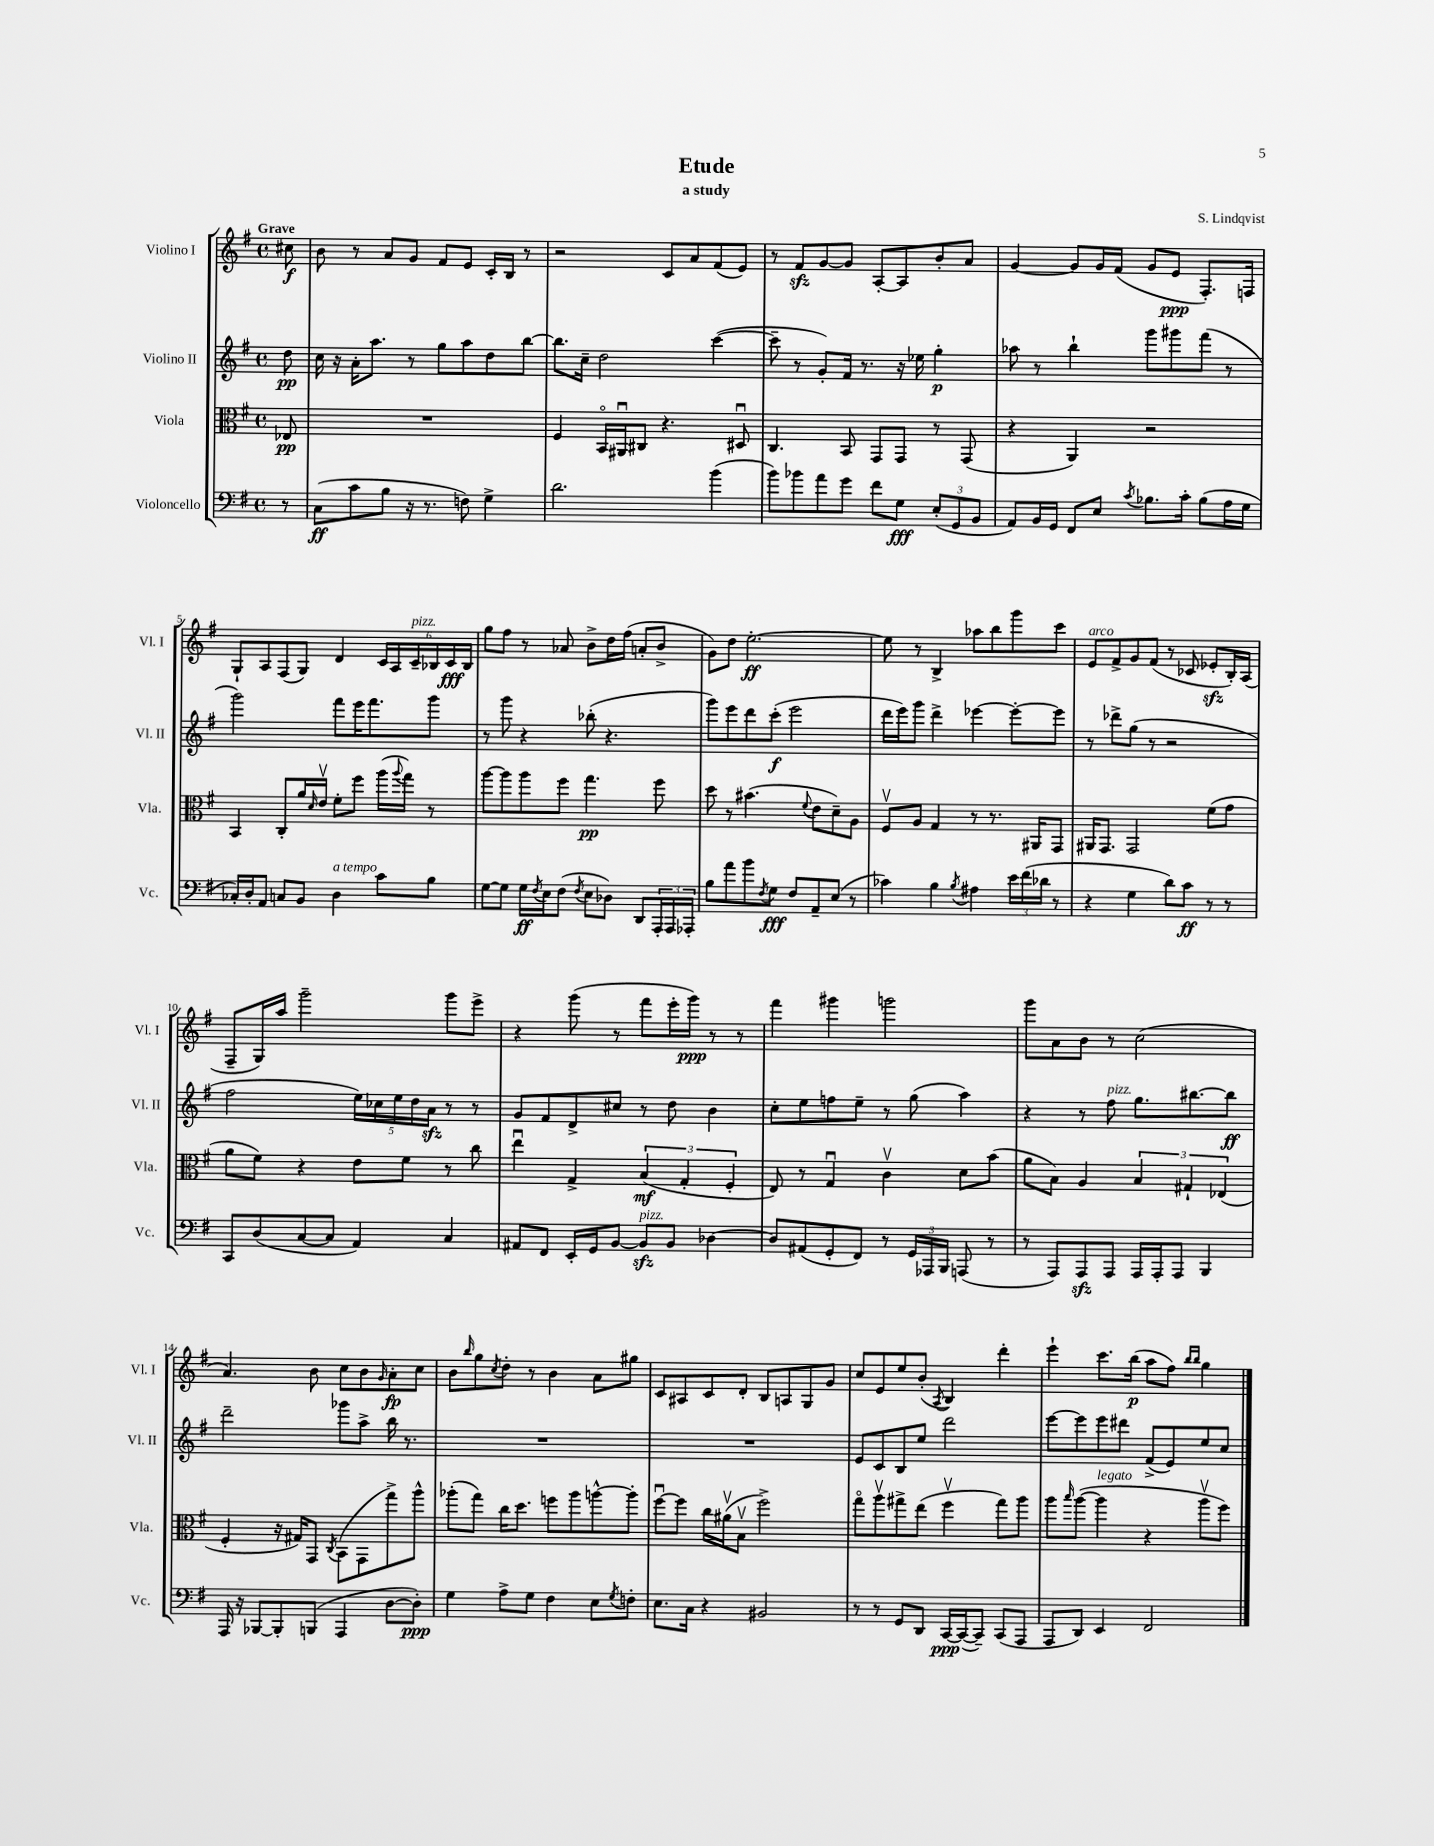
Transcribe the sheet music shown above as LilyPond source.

\header { title = "Etude" composer = "S. Lindqvist" subtitle = "a study" }
<<
\new StaffGroup <<
\new Staff = "s0" \with { instrumentName = "Violino I" shortInstrumentName = "Vl. I" } {
    \clef treble \key g \major \defaultTimeSignature \time 4/4 \partial 8 \tempo "Grave"
    cis''8\f |
    b'8 r8 a'8 g'8 fis'8 e'8 c'16-. b16 r8 |
    r2 c'8 a'8 fis'8( e'8) |
    r8 fis'8\sfz g'8~ g'8 a8~-. a8 b'8-. a'8 |
    g'4~ g'8 g'16 fis'16( g'8 e'8\ppp fis8.-.) f16 |
    g8-! a8 fis8( g8) d'4 \tuplet 6/4 { c'16 a16 c'16--^\markup { \italic "pizz." } bes16 c'16\fff bes16 } |
    g''8 fis''8 r8 aes'8 b'8-> d''16 fis''16( a'8-. b'8-> |
    g'8) d''8 e''2.~-.\ff |
    e''8 r8 b4-> aes''8 b''8 g'''8 c'''8 |
    e'8^\markup { \italic "arco" } fis'8-> g'8 fis'8( r8 ces'8 ees'8-.\sfz b16-.) a16( |
    fis8-- g16) a''16 g'''2-- g'''8 e'''8-> |
    r4 g'''8( r8 fis'''8 e'''16-. g'''16\ppp) r8 r8 |
    fis'''4 gis'''4 g'''2 |
    g'''8 a'8 b'8 r8 c''2( |
    a'4.) b'8 c''8 b'8 \grace { g'16 } a'8-.\fp c''8 |
    b'8 \grace { b''16 } g''8 \acciaccatura { c''8 } d''8-. r8 b'4 a'8 gis''8 |
    c'8 ais8 c'8 d'8-. b8 a8 g8 g'8 |
    c''8 e'8 e''8 b'8-.( \acciaccatura { a8 } b4) d'''4-. |
    e'''4-! c'''8. b''16\p( a''8 fis''8) \grace { b''16 b''16 } g''4 \bar "|." |
}
\new Staff = "s1" \with { instrumentName = "Violino II" shortInstrumentName = "Vl. II" } {
    \clef treble \key g \major \defaultTimeSignature \time 4/4 \partial 8
    d''8\pp |
    c''16 r16 a'16-. a''8. r8 g''8 a''8 d''8 b''8~ |
    b''8. c''16-- d''2 c'''4~( |
    c'''8-- r8 g'8-.) fis'16 r8. r16 ees''16 g''4-.\p |
    aes''8 r8 b''4-! g'''8 gis'''8 fis'''8( r8 |
    g'''2) fis'''8 e'''16 fis'''8. g'''8 |
    r8 g'''8 r4 bes''8-.( r4. |
    g'''8) e'''8 d'''8 c'''8-.\f( e'''2 |
    d'''16 e'''16) g'''8 d'''4-> ees'''4~ ees'''8~-. ees'''8 |
    r8 des'''8-> g''8( r8 r2 |
    fis''2 \tuplet 5/4 { e''16) ces''16 e''16 d''16 a'16\sfz } r8 r8 |
    g'8 fis'8 d'8-> cis''8 r8 d''8 b'4 |
    c''8-. e''8 f''8 e''8-- r8 g''8( a''4) |
    r4 r8 fis''8^\markup { \italic "pizz." } g''8. bis''8.~ bis''8\ff |
    d'''2-- ges'''8 a''8-> b''16 r8. |
    R1 |
    R1 |
    e'8 c'8 b8 e''8 d'''2 |
    e'''8~ e'''8 e'''8 dis'''8 fis'8->( e'8) e''8 c''8 \bar "|." |
}
\new Staff = "s2" \with { instrumentName = "Viola" shortInstrumentName = "Vla." } {
    \clef alto \key g \major \defaultTimeSignature \time 4/4 \partial 8
    ees8\pp |
    R1 |
    fis4 b,16\flageolet ais,16\downbow cis8 r4. dis8\downbow |
    c4. b,8 g,8 g,8 r8 g,8( |
    r4 a,4) r2 |
    b,4 c8-. a'16 \grace { d'16 } e'16\upbow fis'8-. fis''8 a''16( \appoggiatura { a''8 } g''16) r8 |
    a''8~ a''8 a''8 fis''8 g''4.\pp fis''8 |
    d''8 r8 bis'4.( \appoggiatura { fis'8 } e'8 d'8--) a8 |
    fis8\upbow a8 g4 r8 r8. ais,16 g,8 |
    ais,16 g,8. g,2 fis'8( g'8 |
    a'8 fis'8) r4 e'8 fis'8 r8 c''8 |
    e''4\downbow g4-> \tuplet 3/2 { b4\mf( g4-. fis4-. } |
    e8) r8 g4\downbow c'4\upbow d'8 b'8( |
    a'8 b8) a4 \tuplet 3/2 { b4 gis4-! ees4( } |
    fis4-. r16 gis16) g,8 \acciaccatura { c8 } b,8( g,8 g''8->) a''8-^ |
    aes''8-.( g''8) c''16 d''8. f''8 aes''8 a''8~-^ a''8-. |
    fis''8~\downbow fis''8 c''16 ais'16\upbow( b8\upbow fis''2->) |
    g''8\flageolet a''8\upbow gis''8-> e''8( fis''4\upbow gis''8) a''8 |
    a''8 \grace { b''16 } a''8~( a''4^\markup { \italic "legato" } r4 a''8\upbow fis''8) \bar "|." |
}
\new Staff = "s3" \with { instrumentName = "Violoncello" shortInstrumentName = "Vc." } {
    \clef bass \key g \major \defaultTimeSignature \time 4/4 \partial 8
    r8 |
    c8\ff( c'8 b8 r16 r8. f8) g4-> |
    d'2. b'4( |
    b'8) bes'8 a'8 g'8 fis'8 g8\fff \tuplet 3/2 { e8-.( g,8 b,8 } |
    a,8) b,16 g,16 fis,8 e8 \acciaccatura { c'8 } bes8. c'16-. bes8( a16 g16 |
    ces16-.) d16-. a,8 c8 b,8 d4^\markup { \italic "a tempo" } c'8 b8 |
    g8~ g8 g16\ff \acciaccatura { fis8 } e16 fis8( \acciaccatura { fis8 } e8 des8) d,8 \tuplet 3/2 { a,,16-. a,,16 aes,,16-. } |
    b8 a'8 b'8 \acciaccatura { fis8 } g8\fff fis8 a,8-- e8( r8 |
    ces'4) b4 \acciaccatura { b8 } ais4 \tuplet 3/2 { e'16 fis'16( des'16 } r8 |
    r4 g4 d'8) c'8\ff r8 r8 |
    c,8 d8( c8~ c8 a,4) c4 |
    ais,8 fis,8 e,16-. g,16 b,8~ b,8\sfz^\markup { \italic "pizz." } b,8 des4~ |
    des8 ais,8( g,8-. fis,8) r8 \tuplet 3/2 { g,16 aes,,16 b,,16 } a,,8( r8 |
    r8 a,,8) a,,8\sfz a,,8 a,,16 a,,16-. a,,8 b,,4 |
    a,,16 r16 bes,,8~ bes,,8-. b,,8( a,,4 d8~ d8-.\ppp) |
    g4 a8-> g8 fis4 e8 \acciaccatura { g8 } f8-. |
    e8. c16 r4 bis,2 |
    r8 r8 g,8 d,8 c,16~\ppp c,16~( c,8--) c,8( a,,8 |
    a,,8 d,8) e,4 fis,2 \bar "|." |
}
>>
>>
